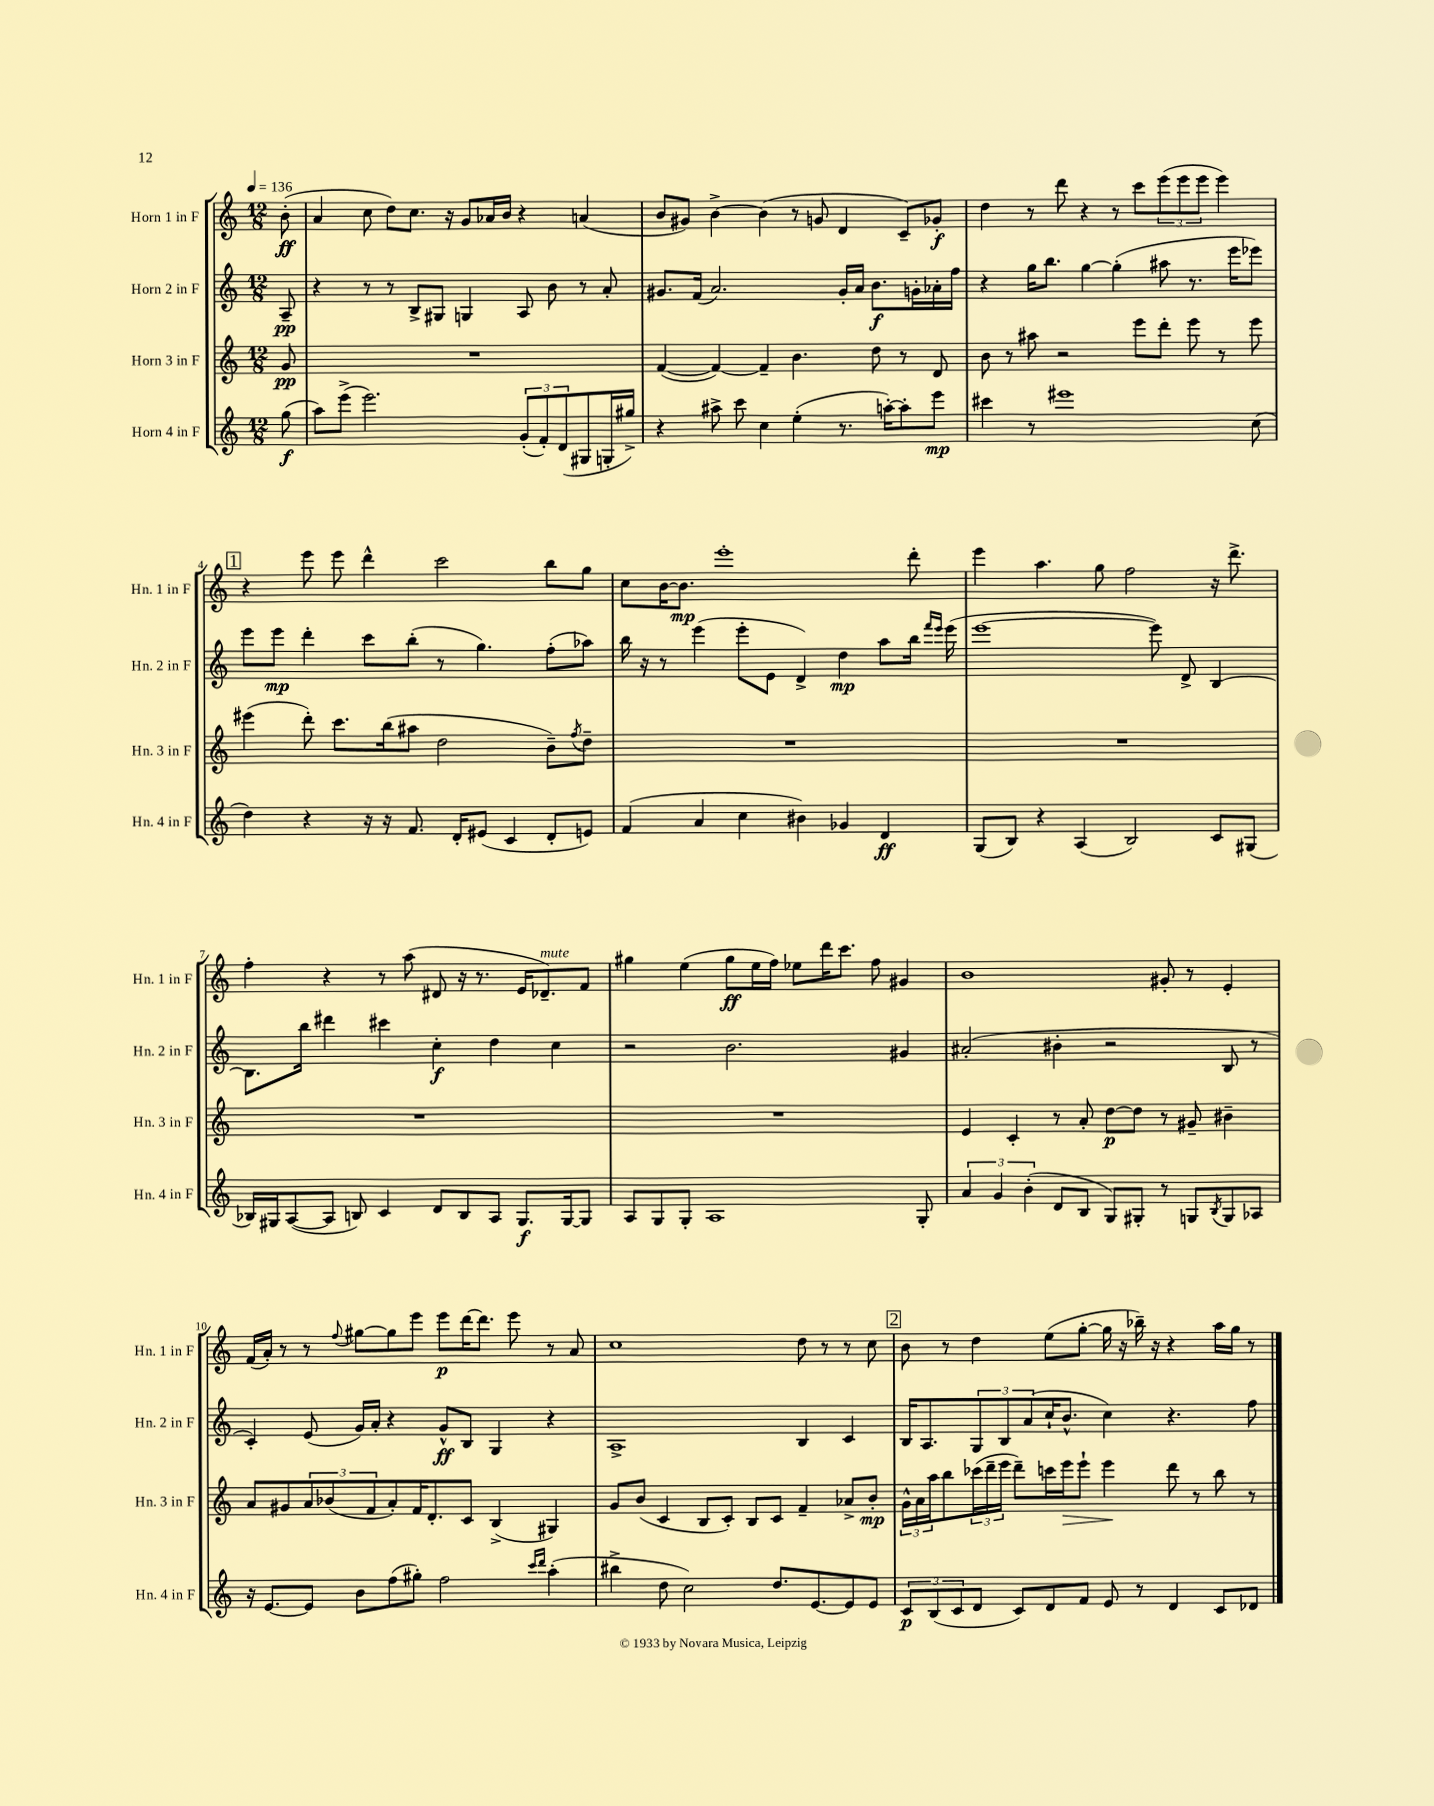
<<
\new StaffGroup <<
\new Staff = "s0" \with { instrumentName = "Horn 1 in F" shortInstrumentName = "Hn. 1 in F" } {
    \clef treble \key c \major \numericTimeSignature \time 12/8 \partial 8 \tempo 4 = 136
    b'8-.\ff( |
    a'4 c''8 d''8) c''8. r16 g'8 aes'16 b'16 r4 a'4( |
    b'8 gis'8) b'4~-> b'4( r8 g'8 d'4 c'8--) ges'8-.\f |
    d''4 r8 d'''8 r4 r8 c'''8 \tuplet 3/2 { e'''8( e'''8 e'''8 } e'''4) |
    \mark \markup { \box "1" } r4 e'''8 e'''8 d'''4-^ c'''2 b''8 g''8 |
    c''8 b'16~ b'8.\mp e'''1-. d'''8-. |
    e'''4 a''4. g''8 f''2 r16 d'''8.-> |
    f''4-. r4 r8 a''8( dis'8 r16 r8. e'16 des'8.--^\markup { \italic "mute" }) f'8 |
    gis''4 e''4( gis''8\ff e''16 f''16) ees''8 d'''16 c'''8. f''8 gis'4 |
    b'1 gis'8-. r8 e'4-. |
    f'16( a'16-.) r8 r8 \appoggiatura { f''8 } gis''8~ gis''8 e'''8 e'''8\p d'''16~ d'''8. e'''8 r8 a'8 |
    c''1 d''8 r8 r8 c''8 |
    \mark \markup { \box "2" } b'8 r8 d''4 e''8( g''8~-. g''16 r16 bes''16--) r16 r4 a''16 g''16 r8 \bar "|." |
}
\new Staff = "s1" \with { instrumentName = "Horn 2 in F" shortInstrumentName = "Hn. 2 in F" } {
    \clef treble \key c \major \numericTimeSignature \time 12/8 \partial 8
    a8--\pp |
    r4 r8 r8 b8-> gis8 g4 a8 b'8 r8 a'8-. |
    gis'8. f'16( a'2.) gis'16-. a'16 b'8.\f g'16-. aes'16-. f''16 |
    r4 g''16 b''8. g''4~ g''4-.( ais''8 r8. e'''16 ees'''8) |
    \mark \markup { \box "1" } e'''8 e'''8\mp d'''4-. c'''8 b''8-.( r8 g''4.) f''8-.( aes''8) |
    b''16 r16 r8 e'''4( e'''8-. e'8 d'4->) d''4\mp a''8 b''16 \grace { f'''16 e'''16 } e'''16( |
    e'''1~ e'''8) d'8-> b4~ |
    b8. b''16 dis'''4 cis'''4 c''4-.\f d''4 c''4 |
    r2 b'2. gis'4 |
    ais'2-.( bis'4-. r2 b8 r8 |
    c'4-.) e'8( g'16) a'16-. r4 g'8-^\ff b8 g4 r4 |
    a1-> b4 c'4 |
    \mark \markup { \box "2" } b16 a8. \tuplet 3/2 { g8 b8 a'8( } c''16-! b'8.-^ c''4) r4. f''8 \bar "|." |
}
\new Staff = "s2" \with { instrumentName = "Horn 3 in F" shortInstrumentName = "Hn. 3 in F" } {
    \clef treble \key c \major \numericTimeSignature \time 12/8 \partial 8
    g'8\pp |
    R1. |
    f'4~( f'4~) f'4-- b'4. d''8 r8 d'8 |
    b'8 r8 ais''8 r2 e'''8 d'''8-. e'''8 r8 e'''8 |
    \mark \markup { \box "1" } eis'''4( d'''8-.) c'''8. b''16( ais''8 d''2 b'8--) \acciaccatura { f''8 } d''8-- |
    R1. |
    R1. |
    R1. |
    R1. |
    e'4 c'4-. r8 a'8-. d''8~\p d''8 r8 gis'8-- bis'4-- |
    a'8 gis'8 \tuplet 3/2 { a'8 bes'8( f'8 } a'8-.) f'16 d'8.-. c'8 b4->( gis4) |
    g'8 b'8( c'4 b8 c'8-.) b8 c'8 f'4-- aes'8-> b'8-.\mp |
    \mark \markup { \box "2" } \tuplet 3/2 { g'16-^ a'16 a''16 } b''8 \tuplet 3/2 { ces'''16( d'''16-- e'''16 } d'''8--) c'''16 e'''16\> e'''8-! e'''4\! d'''8 r8 b''8 r8 \bar "|." |
}
\new Staff = "s3" \with { instrumentName = "Horn 4 in F" shortInstrumentName = "Hn. 4 in F" } {
    \clef treble \key c \major \numericTimeSignature \time 12/8 \partial 8
    g''8\f( |
    a''8) e'''8->( e'''2.) \tuplet 3/2 { g'8-.( f'8-.) d'8( } gis8 g16-. gis''16->) |
    r4 ais''8-> c'''8 c''4 e''4-.( r8. a''16~-.) a''8-. e'''8\mp |
    cis'''4 r8 eis'''1 c''8( |
    \mark \markup { \box "1" } d''4) r4 r16 r16 f'8. d'16-. eis'8( c'4 d'8-. e'8) |
    f'4( a'4 c''4 bis'4) ges'4 d'4\ff |
    g8( b8) r4 a4( b2) c'8 gis8( |
    bes16) gis16 a8~( a8 b8) c'4 d'8 b8 a8 gis8.\f gis16~ gis8 |
    a8 g8 g8-. a1 g8-. |
    \tuplet 3/2 { a'4 g'4 b'4-.( } d'8 b8 g8) gis8-. r8 g8 \acciaccatura { b8 } g8 aes8 |
    r16 e'8.~ e'8 b'8 f''8( gis''8-.) f''2 \grace { c'''16 d'''16 } a''4-.( |
    bis''4-> d''8 c''2) d''8. e'8.~ e'8 e'8 |
    \mark \markup { \box "2" } \tuplet 3/2 { c'8\p b8( c'8 } d'8 c'8) d'8 f'8 e'8 r8 d'4 c'8 des'8 \bar "|." |
}
>>
>>
